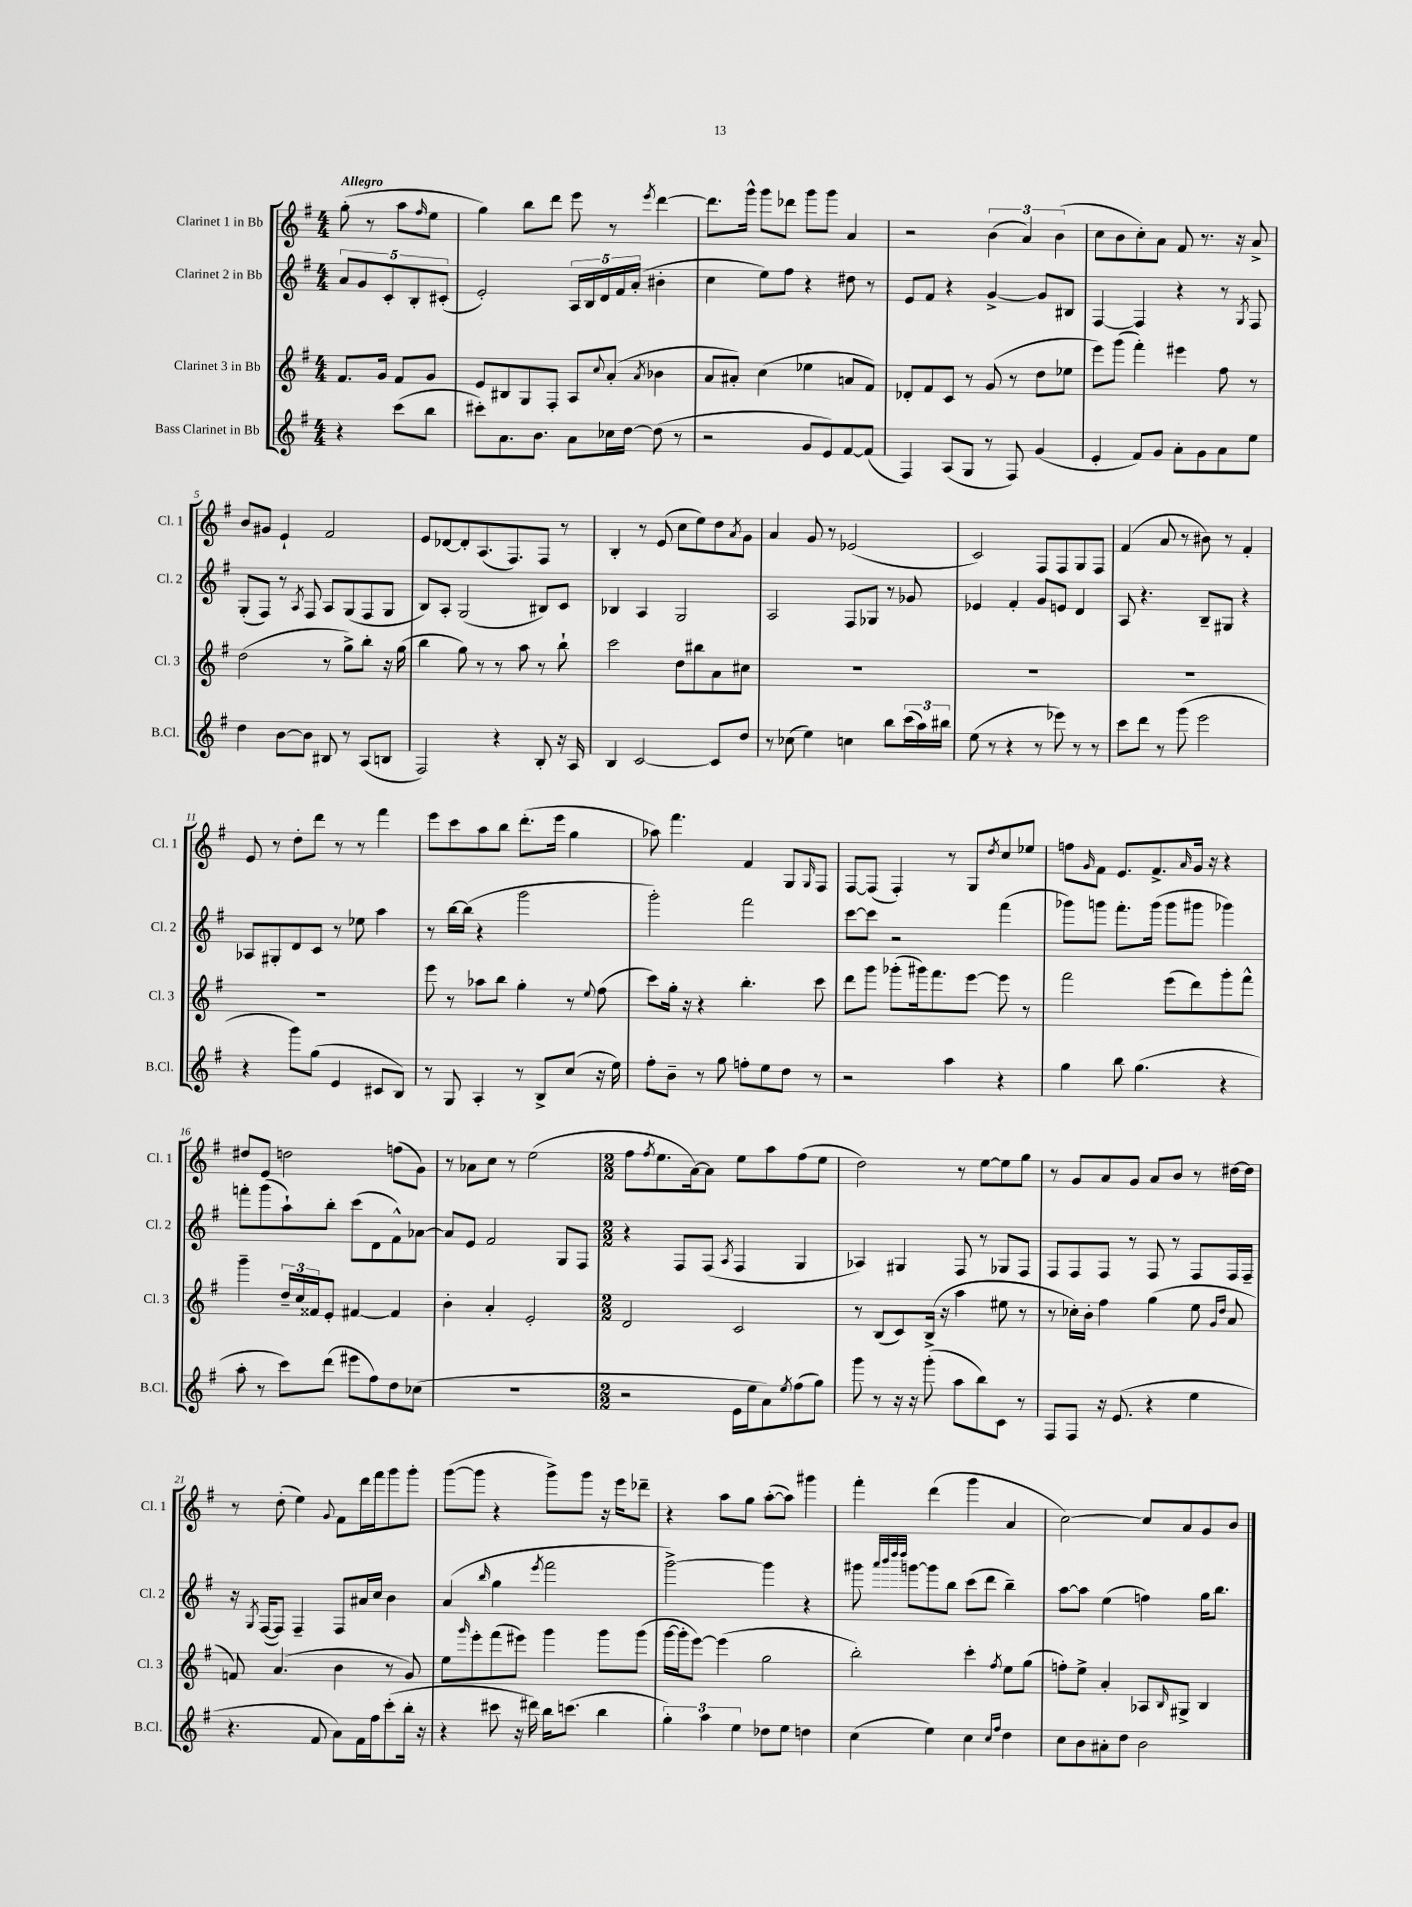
<<
\new StaffGroup <<
\new Staff = "s0" \with { instrumentName = "Clarinet 1 in Bb" shortInstrumentName = "Cl. 1" } {
    \clef treble \key g \major \numericTimeSignature \time 4/4 \partial 2 \tempo "Allegro"
    g''8-.( r8 a''8 \grace { fis''16 } e''8 |
    g''4) b''8 d'''8 e'''8 r8 \acciaccatura { e'''8 } d'''4~ |
    d'''8. g'''16-^ g'''8 des'''8 g'''8 g'''8 a'4 |
    r2 \tuplet 3/2 { b'4( a'4) b'4( } |
    c''8 b'8 c''8-.) a'8 fis'8 r8. r16 a'8-> |
    b'8 gis'8 e'4-! fis'2 |
    e'8 des'8~ des'8-. a8.( fis8.) fis8 r8 |
    b4-. r8 e'8( c''8 e''8) d''8 \acciaccatura { a'8 } g'8 |
    a'4 g'8 r8 ees'2( |
    c'2) fis8 fis8 g8 fis8 |
    fis'4( a'8 r8 bis'8) r8 fis'4-. |
    e'8 r8 d''8-. d'''8 r8 r8 fis'''4 |
    e'''8 c'''8 a''8 b''8 d'''8.-.( e'''16 g''4 |
    aes''8) fis'''4. fis'4 g8 \grace { g16 } fis8 |
    fis8~ fis8( fis4-.) r8 g8 \acciaccatura { d''8 } c''8 ees''8 |
    f''8 \grace { g'16 } fis'8 e'8. fis'8.-> \grace { a'16 } g'16 r16 r4 |
    dis''8 e'8 d''2 f''8( g'8) |
    r8 aes'8 c''8 r8 e''2( |
    \numericTimeSignature \time 2/2 fis''8 \acciaccatura { fis''8 } e''8. a'16~) a'8 e''8 a''8 fis''8( e''8 |
    d''2) r8 e''8~ e''8 g''8 |
    r8 g'8 a'8 g'8 a'8 b'8 r8 dis''16~ dis''16 |
    r8 d''8-.( e''4) \appoggiatura { g'8 } fis'8 d'''16 fis'''16 g'''8 g'''8-. |
    g'''8~( g'''8 r4 g'''8->) g'''8 r16 e'''16 des'''8-- |
    r4 a''8 g''8 a''8~-.( a''8) gis'''4 |
    fis'''4-. d'''4( g'''4 a'4 |
    c''2~) c''8 a'8 g'8 b'8 \bar "|." |
}
\new Staff = "s1" \with { instrumentName = "Clarinet 2 in Bb" shortInstrumentName = "Cl. 2" } {
    \clef treble \key g \major \numericTimeSignature \time 4/4 \partial 2
    \tuplet 5/4 { a'8 g'8 c'8-. b8-. cis'8-.( } |
    e'2-.) \tuplet 5/4 { a16 b16 d'16 fis'16 a'16-.( } bis'4-. |
    c''4 e''8) fis''8 r4 dis''8 r8 |
    e'8 fis'8 r4 g'4~-> g'8 bis8 |
    fis4~ fis4 r4 r8 \acciaccatura { g8 } fis8 |
    g8-.( fis8) r8 \acciaccatura { a8 } fis8 a8 g8( fis8 g8 |
    b8) a8-. g2( bis8) c'8 |
    bes4 a4 g2 |
    a2 fis8 ges8 r8 ges'8 |
    ees'4 fis'4-. g'8 e'8 d'4 |
    a8 r4. b8-- gis8 r4 |
    aes8 gis8-. d'8 c'8 r8 ees''8 a''4 |
    r8 b''16~ b''16( r4 g'''2 |
    g'''2-.) fis'''2 |
    c'''8~ c'''8 r2 fis'''4( |
    ges'''8) g'''8 fis'''8.-. g'''16( g'''8 gis'''8 ges'''4) |
    f'''8-. g'''8( a''8-!) b''8-. c'''8( d'8 fis'8-^) aes'8~ |
    aes'8 e'8 fis'2 g8 fis8 |
    \numericTimeSignature \time 2/2 r4 fis8 fis8( \acciaccatura { a8 } fis4 g4 |
    aes4) gis4 fis8 r8 ges8 fis8 |
    fis8 fis8 fis8 r8 fis8 r8 fis8 fis16 fis16-- |
    r16 \acciaccatura { g8 } fis16~( fis8) fis4-- fis8 ais'16 c''16 b'4 |
    a'4( \grace { b''16 } g''4 \acciaccatura { e'''8 } fis'''2 |
    g'''2~->) g'''4 r4 |
    gis'''8 \grace { a'''32 b'''32 d''''32 d''''32 } g'''8~ g'''8 b''8 c'''8( d'''8 b''4--) |
    a''8~ a''8 e''4( f''4) g''16 b''8. \bar "|." |
}
\new Staff = "s2" \with { instrumentName = "Clarinet 3 in Bb" shortInstrumentName = "Cl. 3" } {
    \clef treble \key g \major \numericTimeSignature \time 4/4 \partial 2
    fis'8. g'16 fis'8 g'8 |
    e'8 bis8 g8 fis8-. a8 \appoggiatura { c''8 } a'8-.( \acciaccatura { a'8 } bes'4 |
    a'8 ais'8-.) c''4( ees''4 a'8 fis'8) |
    des'8-. fis'8 c'8 r8 g'8( r8 d''8 ees''8 |
    e'''8) g'''8( fis'''4-.) eis'''4 fis''8 r8 |
    d''2( r8 g''8->) b''8-. r16 g''16( |
    b''4 g''8) r8 r8 a''8 r8 b''8-! |
    c'''2 d''8 bis''8 a'8 cis''8 |
    R1 |
    R1 |
    R1 |
    R1 |
    e'''8 r8 aes''8 b''8 g''4-. r8 \appoggiatura { e''8 } fis''8( |
    c'''8) g''16-. r16 r4 b''4.-. c'''8 |
    d'''8 g'''8 ges'''8-.( gis'''16) fis'''8. e'''8~ e'''8 r8 |
    fis'''2 e'''8( d'''8) g'''8-. fis'''8-^ |
    g'''4-- \tuplet 3/2 { d''16-- c''16 fisis'16 } e'8-. fis'4~ fis'4 |
    b'4-. a'4-. e'2-. |
    \numericTimeSignature \time 2/2 d'2 c'2 |
    r8 b8( c'8) b16->( r16 a''4 eis''8 r8 |
    r8 ces''16-.) b'16-. fis''4 g''4( e''8 \grace { g'16 d''16 } a'8 |
    f'8) a'4.( b'4 r8 g'8) |
    e''8 \grace { g'''16 } e'''8-. fis'''8( eis'''8) g'''4 g'''8 g'''8( |
    g'''16~ g'''16-. e'''8~) e'''4( g''2 |
    b''2-.) c'''4-. \acciaccatura { fis''8 } e''8 g''8( |
    f''8-.) e''8-> a'4-. aes8 \grace { b16 } gis8-> b4 \bar "|." |
}
\new Staff = "s3" \with { instrumentName = "Bass Clarinet in Bb" shortInstrumentName = "B.Cl." } {
    \clef treble \key g \major \numericTimeSignature \time 4/4 \partial 2
    r4 c'''8( b''8 |
    cis'''8-.) a'8. b'8. a'8 ces''16 d''16~ d''8( r8 |
    r2 g'8 e'8) fis'8~ fis'8( |
    fis4) a8( g8 r8 fis8) g'4( |
    e'4-. fis'8) g'8 a'8-. g'8 a'8 e''8 |
    d''4 b'8~ b'8 bis8 r8 a8( b8 |
    fis2) r4 b8-. r16 a16 |
    b4 c'2~ c'8 d''8 |
    r8 ces''8( e''4) c''4 b''8 \tuplet 3/2 { c'''16( a''16) bis''16 } |
    e''8( r8 r4 r8 ees'''8) r8 r8 |
    c'''8 d'''8 r8 g'''8( e'''2 |
    r4 g'''8) g''8( e'4 cis'8 b8) |
    r8 g8 a4-. r8 b8-> c''8( r16 e''16) |
    fis''8-. b'8-- r8 g''8 f''8-. e''8 d''8 r8 |
    r2 a''4 r4 |
    g''4 b''8 g''4.( r4 |
    a''8-. r8 c'''8) d'''8( eis'''8 fis''8) d''8 ces''8( |
    R1 |
    \numericTimeSignature \time 2/2 r2 e'16 e''16 a'8) \acciaccatura { e''8 } fis''8( g''8) |
    g'''8 r8 r16 r16 g'''8-.( a''8 b''8) c'8 r8 |
    fis8 fis8 r16 e'8.( r4 e''4 |
    r4. fis'8 a'8) fis'16 fis''16 c'''8-.( b''16-. r16 |
    r4 cis'''8 r16 dis'''16) b''16 c'''8.( b''4 |
    \tuplet 3/2 { g''4-.) a''4 e''4 } des''8 e''8 d''4 |
    c''4( e''4) c''4 \grace { c''16 fis''16 } d''4 |
    c''8 b'8 ais'8-. d''8 b'2 \bar "|." |
}
>>
>>
